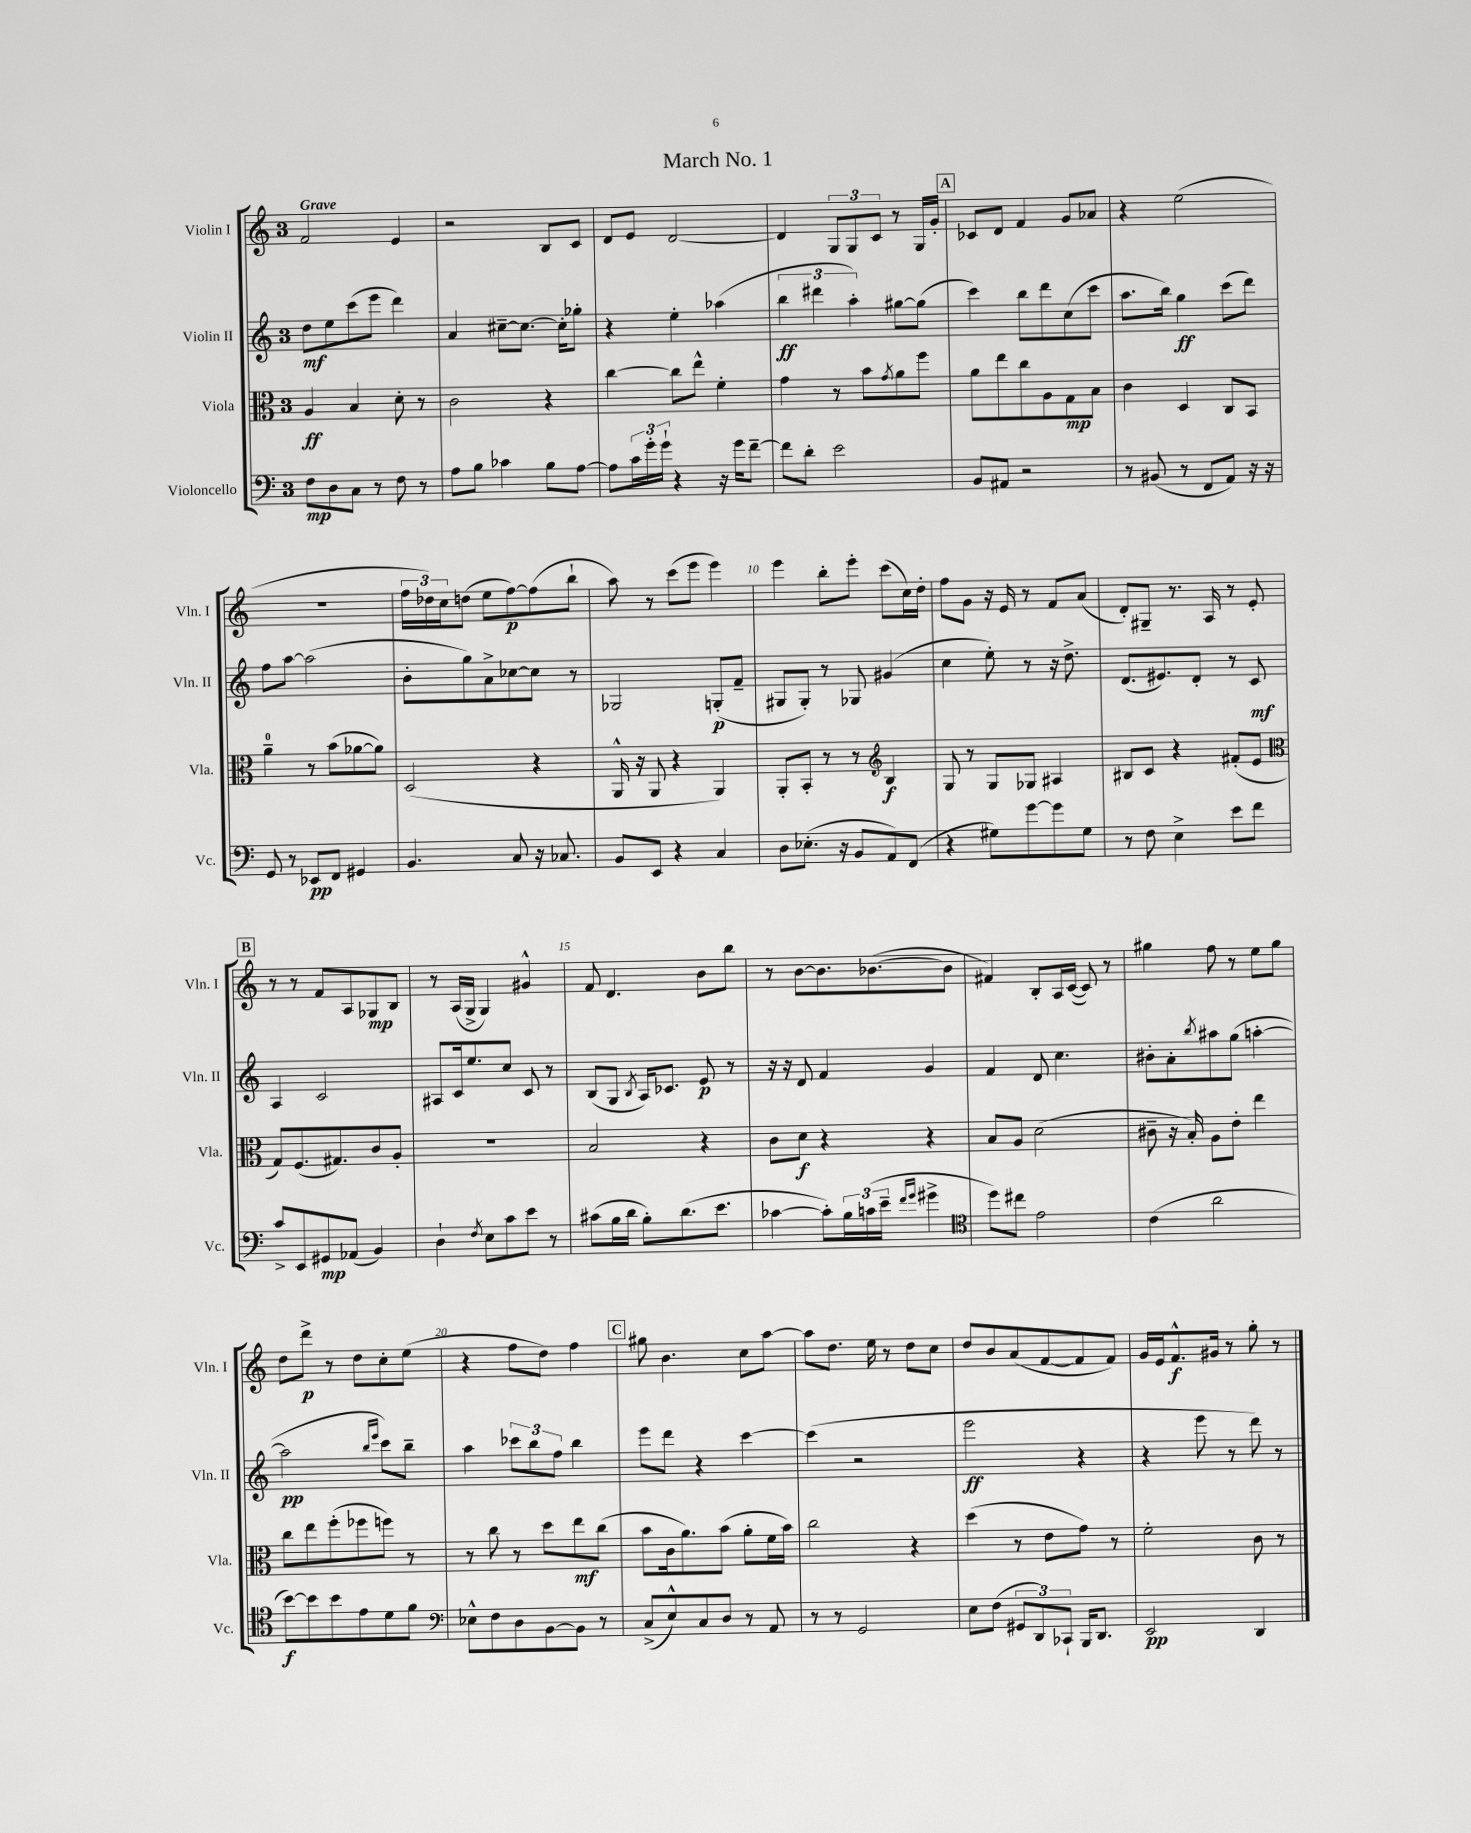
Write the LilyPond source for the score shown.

\header { title = "March No. 1" }
<<
\new StaffGroup <<
\new Staff = "s0" \with { instrumentName = "Violin I" shortInstrumentName = "Vln. I" } {
    \clef treble \key c \major \once \override Staff.TimeSignature.style = #'single-digit \time 3/4 \tempo "Grave"
    f'2 e'4 |
    r2 b8 c'8 |
    d'8 e'8 d'2~ |
    d'4 \tuplet 3/2 { g8 g8 c'8 } r8 g16 g'16-. |
    \mark \markup { \box "A" } ces'8 d'8 f'4 g'8 aes'8 |
    r4 e''2( |
    R2. |
    \tuplet 3/2 { f''16 des''16) c''16 } d''8( e''8 f''8~\p) f''8( b''8-! |
    a''8) r8 c'''8( e'''8 e'''4) |
    e'''4 b''8-. e'''8-. c'''8( c''16) d''16-. |
    f''8 g'8 r16 e'16 r8 f'8 a'8( |
    d'8-.) gis8-- r8. a16 r8 e'8-. |
    \mark \markup { \box "B" } r8 r8 f'8 a8 ges8\mp b8 |
    r8 a16( g16-> g4) gis'4-^ |
    f'8 d'4. b'8 b''8 |
    r8 b'8~ b'8. bes'8.~( bes'8 |
    fis'4) b8-. a16 c'16~( c'8) r8 |
    gis''4 f''8 r8 e''8 gis''8 |
    d''8 d'''8->\p r8 d''8 c''8-. e''8( |
    r4 f''8 d''8) f''4 |
    \mark \markup { \box "C" } gis''8 b'4. c''8 a''8~ |
    a''8 d''8. e''16 r8 d''8 c''8 |
    d''8 b'8 a'8( f'8~ f'8 f'8) |
    g'16 e'16 f'8.-^\f gis'16 r8 g''8-. r8 \bar "|." |
}
\new Staff = "s1" \with { instrumentName = "Violin II" shortInstrumentName = "Vln. II" } {
    \clef treble \key c \major \once \override Staff.TimeSignature.style = #'single-digit \time 3/4
    d''8\mf e''8 c'''8( e'''8 d'''4) |
    a'4 cis''8~-- cis''8.~ cis''16-. ges''8-. |
    r4 e''4-. aes''4( |
    \tuplet 3/2 { b''4\ff dis'''4 a''4-.) } gis''8~ gis''8( |
    \mark \markup { \box "A" } c'''4) b''8 d'''8 c''8( c'''8 |
    a''8. b''16) g''4\ff c'''8( d'''8) |
    f''8 a''8~ a''2( |
    b'8-. g''8) a'8-> ces''8~ ces''8 r8 |
    ges2 g8-.\p( f'8-- |
    gis8 gis8-.) r8 ges8 gis'4( |
    c''4 e''8-.) r8 r16 d''8.-> |
    d'8.( eis'8.) d'8-. r8 c'8\mf |
    \mark \markup { \box "B" } a4 c'2 |
    ais8 c'16 e''8. c''8 c'8 r8 |
    b8( g8 \acciaccatura { b8 } a16) ces'8. e'8\p r8 |
    r16 r16 d'8 f'4 g'4 |
    f'4 d'8 c''4. |
    bis'8-. a'8-. \acciaccatura { b''8 } ais''8 g''8( a''4~-. |
    a''2\pp \grace { b''16 e'''16 } c'''8) b''8-- |
    a''4 \tuplet 3/2 { ces'''8 b''8 f''8 } b''4 |
    \mark \markup { \box "C" } e'''8 d'''8 r4 c'''4~ |
    c'''4( r2 |
    e'''2\ff r4 |
    r4 e'''8 r8 d'''8) r8 \bar "|." |
}
\new Staff = "s2" \with { instrumentName = "Viola" shortInstrumentName = "Vla." } {
    \clef alto \key c \major \once \override Staff.TimeSignature.style = #'single-digit \time 3/4
    a4\ff b4 d'8-. r8 |
    c'2 r4 |
    c''4~ c''8 e''8-^ f'4-. |
    g'4 r8 b'8 \acciaccatura { g'8 } a'8 f''8 |
    \mark \markup { \box "A" } a'8 e''8 c''8 a8 g8\mp b8 |
    c'4 d4 c8 b,8 |
    a'4-0-- r8 b'8( aes'8~ aes'8) |
    d2( r4 |
    a,16-^ r16 a,8 r4 a,4) |
    a,8-. b,8-. r8 r8 \clef treble b4\f |
    g8 r8 g8 ges8 ais4 |
    bis8 c'8 r4 fis'8-.( e'8 |
    \mark \markup { \box "B" } \clef alto g8) f8.( gis8.) c'8 a8-. |
    R2. |
    b2 r4 |
    c'8 d'8\f r4 r4 |
    b8 a8 d'2( |
    cis'8-- r16 b16-.) a8 e'8-. e''4 |
    c''8 e''8 f''8-.( fes''8 f''8) r8 |
    r8 c''8 r8 d''8 e''8\mf c''8( |
    \mark \markup { \box "C" } b'8 c'16 a'8.) b'8( a'8-. f'16 b'16) |
    c''2 r4 |
    d''4( r8 e'8 g'8) r8 |
    f'2-. c'8 r8 \bar "|." |
}
\new Staff = "s3" \with { instrumentName = "Violoncello" shortInstrumentName = "Vc." } {
    \clef bass \key c \major \once \override Staff.TimeSignature.style = #'single-digit \time 3/4
    f8\mp d8 c8 r8 f8 r8 |
    a8 b8 ces'4 b8 a8~ |
    a8 \tuplet 3/2 { c'16 g'16-. g'16-! } r4 r16 g'16 f'8~-- |
    f'8 d'8-. e'2 |
    \mark \markup { \box "A" } b,8 ais,8 r2 |
    r8 bis,8( r8 f,8 a,8) r16 r16 |
    g,8 r8 ees,8\pp f,8 gis,4 |
    b,4. c8 r16 ces8. |
    b,8 e,8 r4 c4 |
    d8 ees8.-.( r16 b,8 a,8) f,8( |
    r4 gis8) g'8~ g'8 gis8 |
    r8 f8 e4-> e'8 f'8 |
    \mark \markup { \box "B" } c'8-> e,8 gis,8\mp aes,8( b,4) |
    d4-! \acciaccatura { f8 } e8 c'8 e'8 r8 |
    cis'8( b16 d'16 b8-.) d'8.( e'8. |
    ces'4~ ces'8-.) \tuplet 3/2 { b16 c'16( e'16-- } \grace { f'16 g'16 } gis'4-> |
    \clef tenor d''8) cis''8 e'2 |
    c'4( a'2 |
    b'8~\f) b'8 b'8 e'8 d'8 f'8 |
    \clef bass ees8-^ f8 d8 b,8~ b,8 r8 |
    \mark \markup { \box "C" } c8->( e8-^) c8 d8 r8 a,8 |
    r8 r8 g,2 |
    e8 f8( \tuplet 3/2 { gis,8 d,8) ces,8-! } b,,16 d,8. |
    e,2\pp d,4 \bar "|." |
}
>>
>>
\layout { \context { \Score \override BarNumber.break-visibility = ##(#f #t #t) barNumberVisibility = #(every-nth-bar-number-visible 5) } }
